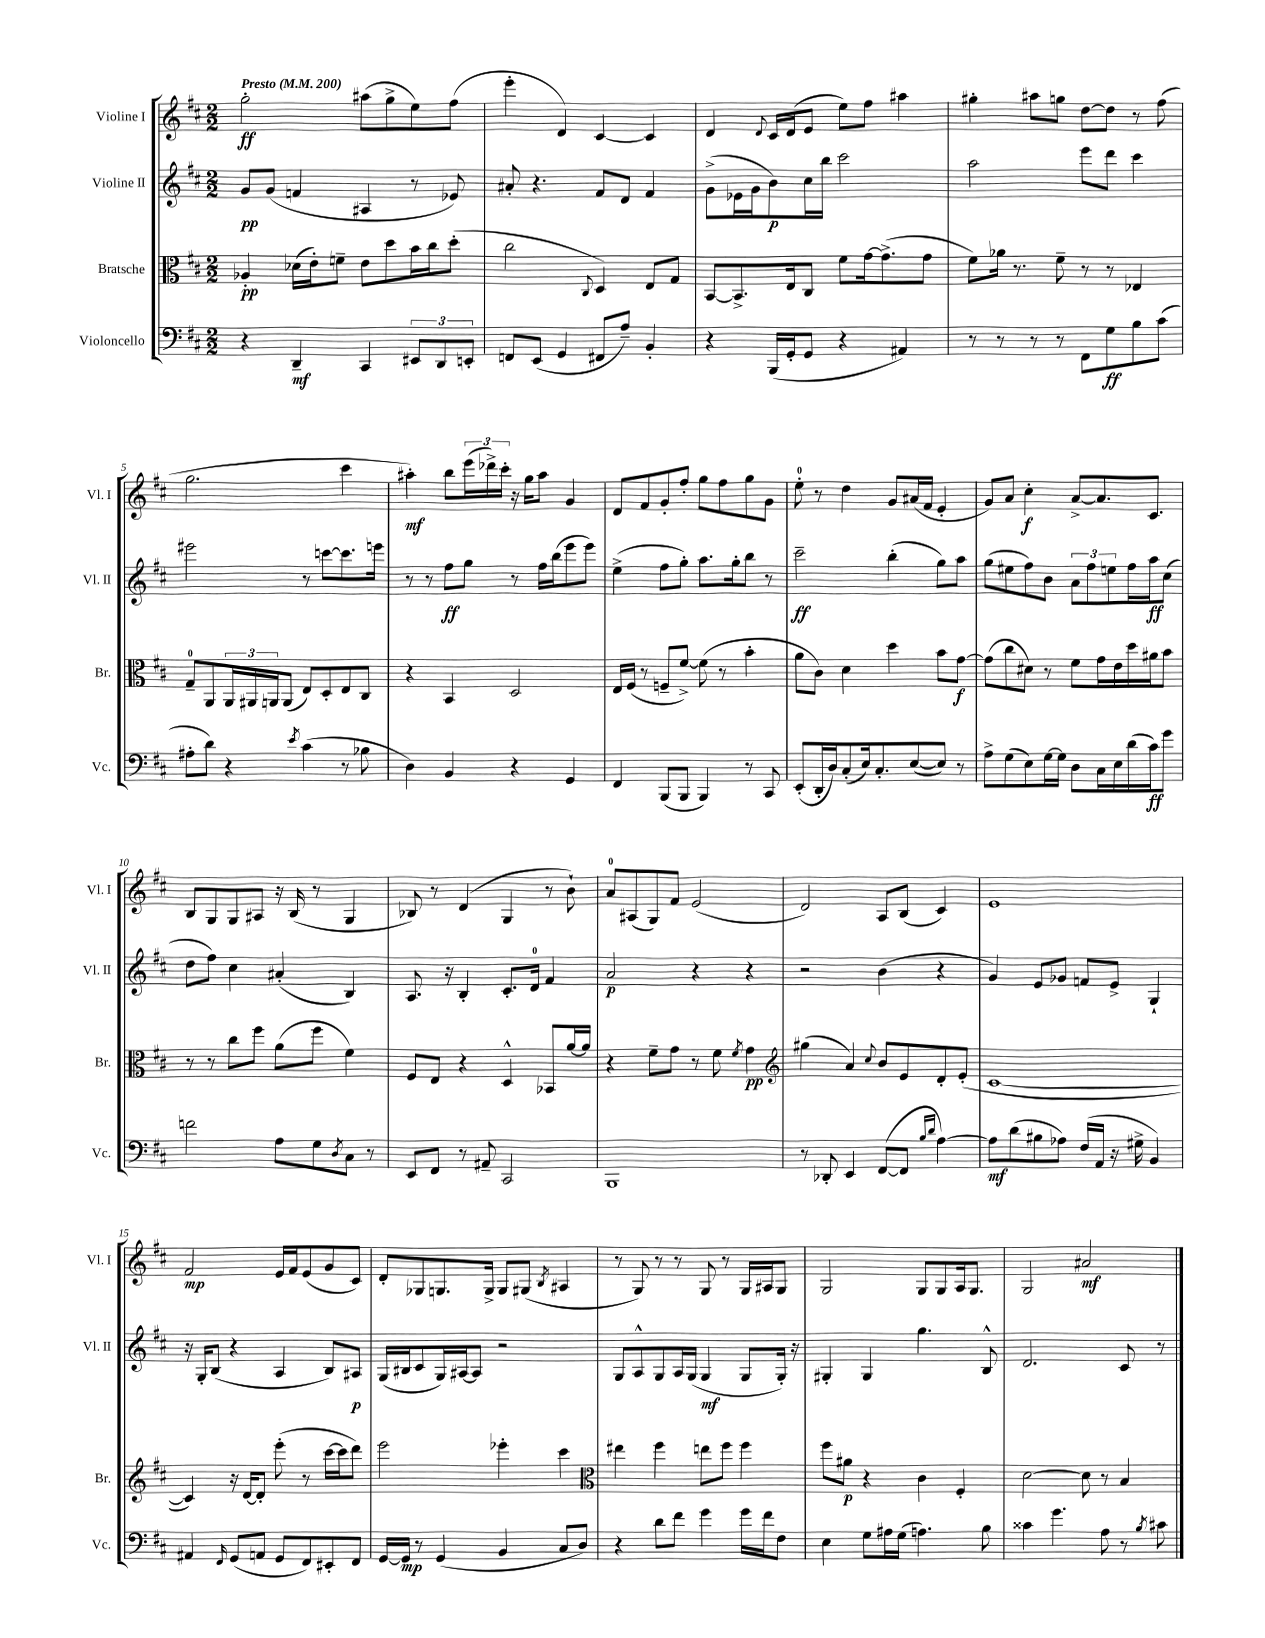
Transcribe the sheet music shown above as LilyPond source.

<<
\new StaffGroup <<
\new Staff = "s0" \with { instrumentName = "Violine I" shortInstrumentName = "Vl. I" } {
    \clef treble \key d \major \numericTimeSignature \time 2/2 \tempo "Presto" 4 = 200
    g''2-.\ff ais''8( g''8-> e''8) fis''8( |
    e'''4-. d'4) cis'4~ cis'4 |
    d'4 \appoggiatura { d'8 } cis'16 d'16( e'8 e''8) fis''8 ais''4 |
    gis''4-. ais''8 g''8 d''8~ d''8 r8 fis''8( |
    g''2. cis'''4 |
    ais''4-.\mf) b''8 \tuplet 3/2 { e'''16( des'''16->) cis'''16-. } r16 g''16 ais''8 g'4 |
    d'8 fis'8 g'8-. fis''8-. g''8 fis''8 g''8 g'8 |
    e''8-0-. r8 d''4 g'8 ais'16( fis'16 e'4-. |
    g'8) a'8 cis''4-.\f a'8~-> a'8. cis'8. |
    b8 g8 g8 ais8 r16 b16( r8 g4 |
    bes8) r8 d'4( g4 r8 b'8-!) |
    a'8-0 ais8( g8) fis'8 e'2( |
    d'2) a8 b8( cis'4) |
    e'1 |
    fis'2\mp e'16 fis'16 e'8( g'8 cis'8) |
    d'8-. ges8 g8. g16-> g8 gis8( \acciaccatura { b8 } ais4 |
    r8 g8) r8 r8 g8 r8 g16 ais16 g8 |
    g2 g8 g8 a16 g8. |
    g2 ais'2\mf \bar "|." |
}
\new Staff = "s1" \with { instrumentName = "Violine II" shortInstrumentName = "Vl. II" } {
    \clef treble \key d \major \numericTimeSignature \time 2/2
    g'8\pp g'8( f'4 ais4 r8 ees'8) |
    ais'8-. r4. fis'8 d'8 fis'4 |
    g'8->( ees'16 g'16 b'8\p) cis''16 b''16 cis'''2 |
    a''2 e'''8 d'''8 cis'''4 |
    eis'''2 r8 c'''8~ c'''8. e'''16 |
    r8 r8 fis''8\ff g''8 r8 fis''16 b''16( e'''8 e'''8) |
    e''4->( fis''8 g''8-.) a''8. g''16-. b''8 r8 |
    cis'''2--\ff b''4-.( g''8) a''8 |
    g''8( eis''8 fis''8) b'8 \tuplet 3/2 { a'8 fis''8 e''8 } fis''16 a''16\ff cis''8( |
    d''8 fis''8) cis''4 ais'4-.( b4) |
    a8. r16 b4-. cis'8.-. d'16-0 fis'4 |
    a'2\p r4 r4 |
    r2 b'4( r4 |
    g'4) e'8 ges'8 f'8 e'8-> g4-! |
    r16 g16-. b8( r4 a4 b8) ais8\p |
    g16( bis16 cis'8 g16) ais16~ ais8 r2 |
    g8 a8-^ g8 a16 g16( g4\mf g8 g16-.) r16 |
    gis4-. gis4 g''4. b8-^ |
    d'2. cis'8 r8 \bar "|." |
}
\new Staff = "s2" \with { instrumentName = "Bratsche" shortInstrumentName = "Br." } {
    \clef alto \key d \major \numericTimeSignature \time 2/2
    aes4-.\pp des'16( e'16-.) f'8-- e'8 d''8 b'16 cis''16 d''8-.( |
    cis''2 \appoggiatura { cis8 } d4) e8 g8 |
    b,8~ b,8.-> e16 cis8 fis'8 g'16~ g'8.->( g'8 |
    fis'8) aes'16 r8. fis'8-- r8 r8 ees4 |
    g8-0-- a,8 \tuplet 3/2 { a,16 ais,16 a,16 } a,8( e8) d8-. e8 cis8 |
    r4 b,4 d2 |
    e16 fis16( r8 f8-- fis'8~->) fis'8( r8 b'4-. |
    a'8 cis'8) d'4 d''4 b'8 g'8~\f |
    g'8( cis''8 dis'8) r8 fis'8 g'16 e'16 d''16 ais'16 b'8 |
    r8 r8 cis''8 fis''8 a'8( fis''8 fis'4) |
    fis8 e8 r4 d4-^ bes,8 a'16~ a'16 |
    r4 fis'8-- g'8 r8 fis'8 \acciaccatura { fis'8 } g'4\pp |
    \clef treble gis''4( a'4) \appoggiatura { cis''8 } b'8 e'8 d'8-. e'8-.( |
    cis'1~ |
    cis'4) r16 d'16~ d'8-. e'''8-.( r8 cis'''16~ cis'''16 d'''8) |
    e'''2 ees'''4-. cis'''4 |
    \clef alto eis''4 fis''4 e''8 fis''8 fis''4 |
    fis''8 ais'8\p r4 cis'4 fis4-. |
    d'2~ d'8 r8 b4 \bar "|." |
}
\new Staff = "s3" \with { instrumentName = "Violoncello" shortInstrumentName = "Vc." } {
    \clef bass \key d \major \numericTimeSignature \time 2/2
    r4 d,4--\mf cis,4 \tuplet 3/2 { eis,8 d,8 e,8-. } |
    f,8 e,8( g,4 fis,8 a8--) b,4-. |
    r4 b,,16( g,16-. g,8 r4 ais,4) |
    r8 r8 r8 r8 fis,8 g8\ff b8 cis'8( |
    ais8-. d'8) r4 \acciaccatura { e'8 } cis'4( r8 bes8 |
    d4) b,4 r4 g,4 |
    fis,4 b,,8( b,,8 b,,4) r8 cis,8 |
    e,8-.( d,16-. d16) cis8-.( e16) cis8.-. e8~( e8) r8 |
    a8-> g8( e8) g16~ g16 d8 cis16 e16 d'16( cis'16\ff) g'8 |
    f'2 a8 g8 \acciaccatura { d8 } cis8 r8 |
    e,8 fis,8 r8 ais,8-- cis,2 |
    b,,1 |
    r8 des,8-. e,4 fis,8~( fis,8 \grace { b16 d'16 } a4~) |
    a8\mf d'8( bis8 aes8) fis16( a,16 r16 gis16-> b,4) |
    ais,4 \grace { fis,16 } g,8( a,8 g,8 fis,8) eis,8-. fis,8 |
    g,16~ g,16\mp r8 g,4( b,4 cis8 d8) |
    r4 d'8 fis'8 g'4 g'16 fis'16 fis8 |
    e4 g8 ais16 g16( a4.) b8 |
    cisis'4 g'4. a8 r8 \acciaccatura { b8 } cis'8 \bar "|." |
}
>>
>>
